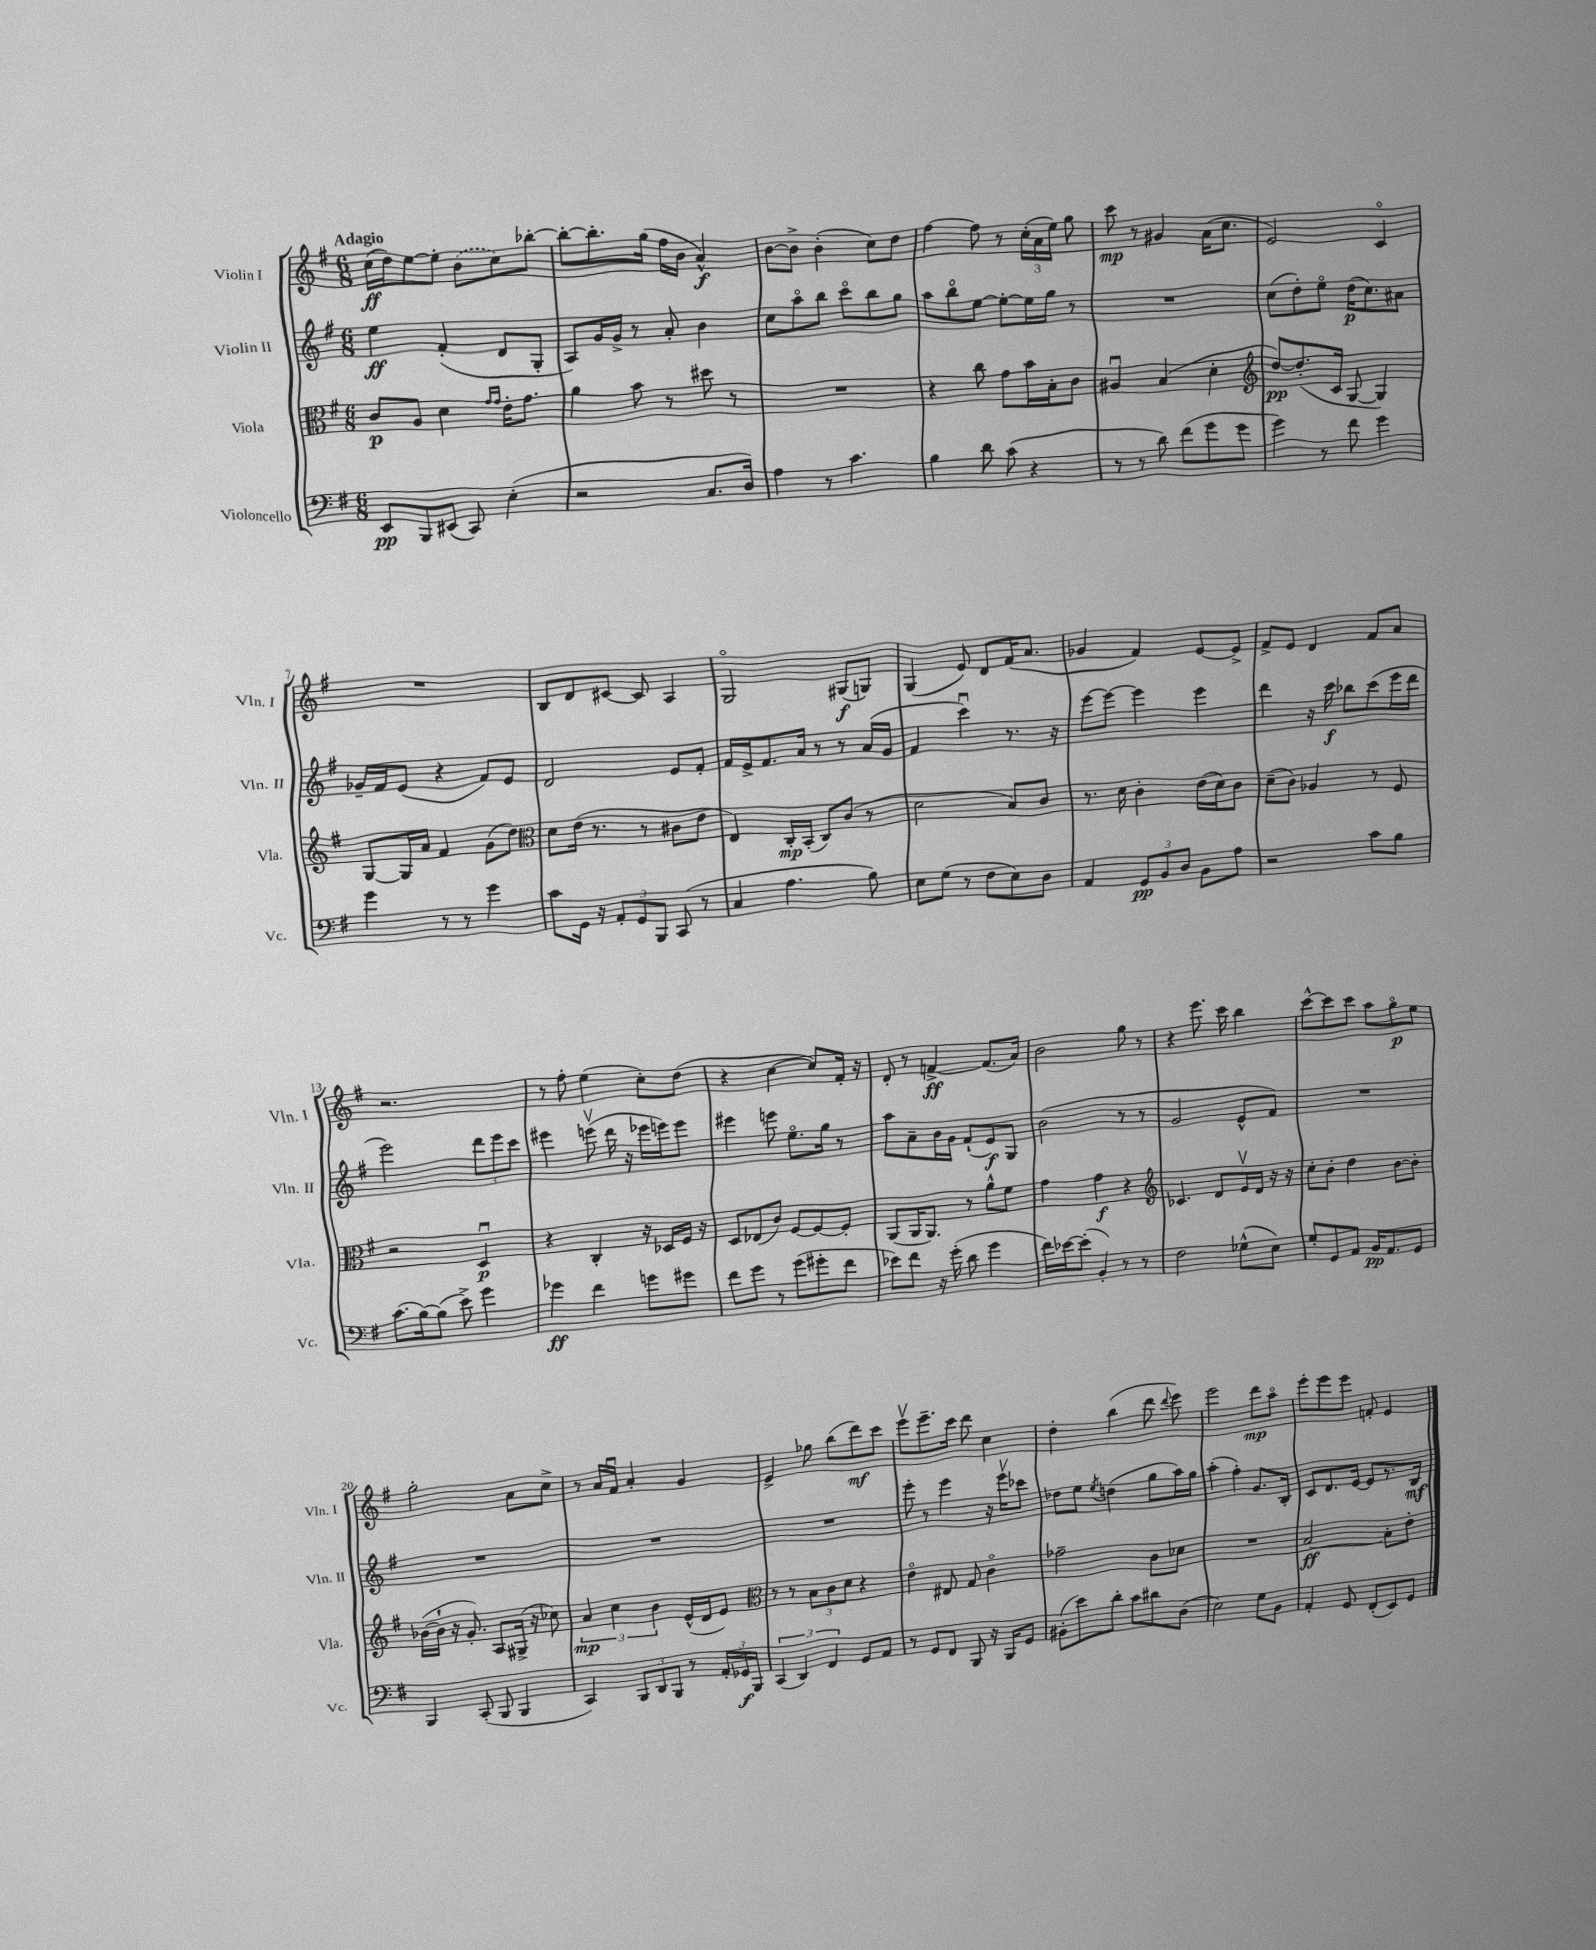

**kern	**dynam	**kern	**dynam	**kern	**dynam	**kern	**dynam
*part4	*part4	*part3	*part3	*part2	*part2	*part1	*part1
*staff4	*staff4	*staff3	*staff3	*staff2	*staff2	*staff1	*staff1
*I"Violoncello	*	*I"Viola	*	*I"Violin II	*	*I"Violin I	*
*I'Vc.	*	*I'Vla.	*	*I'Vln. II	*	*I'Vln. I	*
*clefF4	*	*clefC3	*	*clefG2	*	*clefG2	*
*k[f#]	*	*k[f#]	*	*k[f#]	*	*k[f#]	*
*M6/8	*	*M6/8	*	*M6/8	*	*M6/8	*
=1	=1	=1	=1	=1	=1	=1	=1
!	!	!	!	!	!	!LO:TX:a:B:t=Adagio	!
8EE/L	pp	8c/L	p	4ee\	ff	(16cc\LL	ff
.	.	.	.	.	.	16dd\J)	.
8BBB/	.	8A/J	.	.	.	[8ee\	.
(8EE#X/J	.	4d\	.	(4f#'/	.	8ee'\J]	.
8CC/)	.	.	.	.	.	(8b\L	.
.	.	16qqg/LL	.	.	.	.	.
.	.	16qqg/JJ	.	.	.	.	.
(4E'\	.	16e'\KL	.	8d/L	.	8cc\)	.
.	.	8.g\J	.	.	.	.	.
.	.	.	.	8G'/J	.	[8bb-X'\J	.
=2	=2	=2	=2	=2	=2	=2	=2
2r	.	4a\	.	8A/L)	.	8bb-'\L_	.
.	.	.	.	16g/L	.	8.bb-'\]	.
.	.	.	.	16g^/JJ	.	.	.
.	.	8b\	.	8r	.	.	.
.	.	.	.	.	.	(16gg\Jk	.
.	.	8r	.	8a'/	.	16ff#\LL	.
.	.	.	.	.	.	16b\JJ	.
8.C/L	.	8dd#X\	.	4b\	.	4a^^/)	f
.	.	8r	.	.	.	.	.
16D/Jk)	.	.	.	.	.	.	.
=3	=3	=3	=3	=3	=3	=3	=3
4A\	.	2.r	.	8cc\L	.	[8b\L	.
.	.	.	.	8aa\	.	8b^\J]	.
8r	.	.	.	8bb\J	.	(4b'\	.
4.c\	.	.	.	8ccc\L	.	.	.
.	.	.	.	8bb\	.	8cc\L)	.
.	.	.	.	8gg\J	.	8dd\J	.
=4	=4	=4	=4	=4	=4	=4	=4
4B\	.	4r	.	8aa\L	.	[4ff#\	.
.	.	.	.	8bb\	.	.	.
8d\	.	8cc\	.	[8ee\J	.	8ff#\]	.
(8c\	.	8g\L	.	8ee'\L_	.	8r	.
4r	.	16b\L	.	16ee\L]	.	(24cc'\LL	.
.	.	.	.	.	.	24a\	.
.	.	16B'\J	.	16gg\JJ	.	.	.
.	.	.	.	.	.	24ee\JJ)	.
.	.	8c\J	.	8r	.	8gg\	.
=5	=5	=5	=5	=5	=5	=5	=5
8r	.	4A#Xu/	.	2.r	.	8ccc\	mp
8r	.	.	.	.	.	8r	.
8d\)	.	(4B/	.	.	.	4g#X/	.
(8f#\L	.	.	.	.	.	.	.
8g\	.	4d'\	.	.	.	(16a\KL	.
.	.	.	.	.	.	8.cc\J	.
8g\J	.	.	.	.	.	.	.
=6	=6	=6	=6	=6	=6	=6	=6
*	*	*clefG2	*	*	*	*	*
4g\)	.	[8dd/L)	pp	(8cc\L	.	2e/)	.
.	.	(8.dd'/]	.	8dd'\)	.	.	.
8r	.	.	.	8ee\J	.	.	.
.	.	16c/Jk	.	.	.	.	.
8f#\	.	[8G/	.	(16dd\KL	p	.	.
.	.	.	.	8.cc\)	.	.	.
4g\	.	4G/])	.	.	.	4c/	.
.	.	.	.	8a#X\J	.	.	.
!!LO:LB:g=z
=7	=7	=7	=7	=7	=7	=7	=7
4g\	.	[8G/L	.	16g-X~/LL	.	2.r	.
.	.	.	.	16f#/J	.	.	.
.	.	16G/L]	.	(8e/J	.	.	.
.	.	16a/JJ	.	.	.	.	.
8r	.	4f#/	.	4r	.	.	.
8r	.	.	.	.	.	.	.
4g\	.	(8g\L	.	8f#/L)	.	.	.
.	.	8dd\J)	.	8e/J	.	.	.
=8	=8	=8	=8	=8	=8	=8	=8
*	*	*clefC3	*	*	*	*	*
8c\L	.	8d\L	.	2d/	.	8B/L	.
16GG\Jk	.	(16e\Jk	.	.	.	8d/	.
16r	.	8.r	.	.	.	.	.
12AA'/L	.	.	.	.	.	[8c#X/J	.
12GG/	.	.	.	.	.	.	.
.	.	8r	.	.	.	8c#/]	.
12BBB/J	.	.	.	.	.	.	.
(8CC/	.	8c#X\L	.	8e/L	.	4A/	.
8r	.	8e\J	.	8f#'/J	.	.	.
=9	=9	=9	=9	=9	=9	=9	=9
4C/	.	4E/)	.	16f#/LL	.	2G/	.
.	.	.	.	16e^/J	.	.	.
.	.	.	.	8.f#/	.	.	.
4.A\	.	16C'/LL	mp	.	.	.	.
.	.	(16BB'/JJ	.	16a/Jk	.	.	.
.	.	8C/L)	.	8r	.	.	.
.	.	(8c/J	.	8r	.	(8G#X/L	f
8B\)	.	8r	.	(16a/LL	.	8Gn/J)	.
.	.	.	.	16g/JJ	.	.	.
=10	=10	=10	=10	=10	=10	=10	=10
8E\L	.	2d\	.	4f#/	.	(4G/	.
(8G\J	.	.	.	.	.	.	.
8r	.	.	.	4cccu\)	.	8e/)	.
8F#\L	.	.	.	.	.	8d/L	.
8E\)	.	8B/L)	.	8.r	.	(16f#/K	.
.	.	.	.	.	.	8.a/J	.
8D\J	.	8c/J	.	.	.	.	.
.	.	.	.	16r	.	.	.
=11	=11	=11	=11	=11	=11	=11	=11
4AA/	.	8.r	.	[8eee\L	.	4g-X/	.
.	.	.	.	8eee\J_	.	.	.
.	.	16d\	.	.	.	.	.
12GG/L	pp	4c'\	.	4eee\]	.	4f#/)	.
12BB/	.	.	.	.	.	.	.
12D/J	.	.	.	.	.	.	.
8BB\L	.	(16e\LL	.	4eee\	.	[8e/L	.
.	.	16d\J)	.	.	.	.	.
8A\J	.	8c\J	.	.	.	8e^/J]	.
=12	=12	=12	=12	=12	=12	=12	=12
2r	.	(8d~\L	.	4ddd\	.	8f#^/L	.
.	.	8c\J)	.	.	.	8e/J	.
.	.	4A-X/	.	16r	.	4d/	.
.	.	.	.	16ccc\	f	.	.
.	.	.	.	8bb-X\L	.	.	.
8c\L	.	8r	.	(8ccc\	.	8f#/L	.
8B\J	.	8F#/	.	16eee\L	.	8a/J	.
.	.	.	.	16ddd\JJ	.	.	.
!!LO:LB:g=z
=13	=13	=13	=13	=13	=13	=13	=13
(8.c\L	.	2r	.	2eee\)	.	2.r	.
[16B\k)	.	.	.	.	.	.	.
(8B\J]	.	.	.	.	.	.	.
8e^\)	.	.	.	.	.	.	.
4g\	.	4Du/	p	12ddd\L	.	.	.
.	.	.	.	12eee\	.	.	.
.	.	.	.	12ccc\J	.	.	.
=14	=14	=14	=14	=14	=14	=14	=14
4g-X\	ff	4r	.	4eee#X\	.	8r	.
.	.	.	.	.	.	8ff#'\	.
4f#\	.	4C'/	.	(8eeenv\	.	(4ee\	.
.	.	.	.	16ddd\	.	.	.
.	.	.	.	16r	.	.	.
8gn\L	.	16r	.	16eee-X\LL	.	8cc'\L)	.
.	.	16D-X/LL	.	16eeen\J)	.	.	.
8g#X\J	.	16F#/JJ	.	8eee\J	.	(8dd\J	.
.	.	16r	.	.	.	.	.
=15	=15	=15	=15	=15	=15	=15	=15
8f#\L	.	8D/L	.	4eee#X\	.	4r	.
8g\J	.	(8E-X/	.	.	.	.	.
8r	.	8c/J)	.	8eeen\	.	[4cc\	.
(8g\L	.	[8F#/L	.	8.ee\L	.	.	.
8g#X'\	.	8F#/_	.	.	.	8cc/L])	.
.	.	.	.	16gg\Jk	.	.	.
8f#\J	.	8F#'/J]	.	8r	.	16f#'/Jk	.
.	.	.	.	.	.	16r	.
=16	=16	=16	=16	=16	=16	=16	=16
8e-X\L)	.	(8AA/L	.	8aa\L	.	8d'/	.
8f#\J	.	16AA/K	.	8a~\	.	8r	.
.	.	8.AA/J)	.	.	.	.	.
16r	.	.	.	16b\L	.	[4fn^/	ff
(16g'\	.	.	.	16g\JJ	.	.	.
8d\	.	8r	.	(8f#`/L	.	.	.
4g\	.	8a^^\L	.	8e/)	f	(8.f/L]	.
.	.	8f#\J	.	8G/J	.	.	.
.	.	.	.	.	.	16a/Jk)	.
=17	=17	=17	=17	=17	=17	=17	=17
16f#\LL)	.	4g\	.	(2b\	.	2b\	.
[16e-X\J	.	.	.	.	.	.	.
(8e-'\J]	.	.	.	.	.	.	.
4BB'/)	.	4g\	f	.	.	.	.
8r	.	4r	.	8r	.	8gg\	.
8r	.	.	.	8r	.	8r	.
=18	=18	=18	=18	=18	=18	=18	=18
*	*	*clefG2	*	*	*	*	*
2F#\	.	4.c-X/	.	2g/	.	4r	.
.	.	.	.	.	.	8.eee\	.
.	.	8d/L	.	.	.	.	.
.	.	.	.	.	.	16ccc\	.
(8G-X^^\L	.	16ev/L	.	8e^^/L	.	4bb\	.
.	.	16d/JJ	.	.	.	.	.
8E\J)	.	16r	.	8f#/J)	.	.	.
.	.	16r	.	.	.	.	.
=19	=19	=19	=19	=19	=19	=19	=19
8G'/L	.	8cc'\L	.	2.r	.	[8ccc^^\L	.
8GG/	.	8b'\J	.	.	.	8ccc\]	.
8AA/J	.	4dd\	.	.	.	8ccc\J	.
16BB/KL	pp	.	.	.	.	8aa\L	.
8.AA/	.	.	.	.	.	.	.
.	.	[8b\L	.	.	.	8gg\	p
8GG/J	.	8b'\J]	.	.	.	8ee\J	.
!!LO:LB:g=z
=20	=20	=20	=20	=20	=20	=20	=20
4BBB/	.	([16b-X\LL	.	2.r	.	2gg'\	.
.	.	16b-`\JJ]	.	.	.	.	.
.	.	16r	.	.	.	.	.
.	.	8.g'/)	.	.	.	.	.
(8CC'/	.	.	.	.	.	.	.
8BBB/	.	8A/L	.	.	.	.	.
4BBB/	.	(16G#X^/Jk	.	.	.	8a\L	.
.	.	16r	.	.	.	.	.
.	.	8cc-X\)	.	.	.	8cc^\J	.
=21	=21	=21	=21	=21	=21	=21	=21
4CC/)	.	6a/	mp	2.r	.	8r	.
.	.	.	.	.	.	16a/LL	.
.	.	6cc\	.	.	.	.	.
.	.	.	.	.	.	16f#u/JJ	.
12BBB/L	.	.	.	.	.	4a'/	.
12DD/	.	6b\	.	.	.	.	.
12BBB/J	.	.	.	.	.	.	.
8r	.	(16e^^/LL	.	.	.	4g/	.
.	.	16d/J	.	.	.	.	.
24AA'/LL	.	8e/J)	.	.	.	.	.
24GG-X/	f	.	.	.	.	.	.
24BBB/JJ	.	.	.	.	.	.	.
=22	=22	=22	=22	=22	=22	=22	=22
*	*	*clefC3	*	*	*	*	*
(6CC/	.	8r	.	2.r	.	4e^/	.
.	.	8r	.	.	.	.	.
6DD/)	.	.	.	.	.	.	.
.	.	12B\L	.	.	.	8gg-X\	.
6FF#/	.	12c\	.	.	.	.	.
.	.	.	.	.	.	(8bb\L	.
.	.	12d\J	.	.	.	.	.
8GG/L	.	4r	.	.	.	8ddd\)	mf
8AA/J	.	.	.	.	.	8ccc\J	.
=23	=23	=23	=23	=23	=23	=23	=23
8r	.	4e\	.	8eee'\	.	8eeev\L	.
8GG/L	.	.	.	8r	.	8.eee~\	.
8FF#/J	.	8E#X/	.	4eee\	.	.	.
.	.	.	.	.	.	16ccc\Jk	.
8BBB/	.	8G/	.	.	.	8ddd\	.
16r	.	4c\	.	16r	.	4cc\	.
16BBB/KL	.	.	.	16eeev\KL	.	.	.
8GG/J	.	.	.	8ccc-X\J	.	.	.
=24	=24	=24	=24	=24	=24	=24	=24
(8BB#X'\L	.	2g-X~\	.	8dd-X\L	.	4dd'\	.
8e\)	.	.	.	8ee\J	.	.	.
.	.	.	.	8qee/	.	.	.
8d'\J	.	.	.	(4ddn\	.	(4bb\	.
8c\L	.	.	.	.	.	.	.
8d#X\	.	8c\L	.	8gg\L	.	8ddd\	.
.	.	.	.	.	.	8qqddd/	.
(8D\J	.	8d-X\J	.	16aa\L)	.	8eee\)	.
.	.	.	.	16gg\JJ	.	.	.
=25	=25	=25	=25	=25	=25	=25	=25
2E\)	.	2.r	.	(4aa'\	.	2eee\	.
.	.	.	.	4ff#'\)	.	.	.
8G\L	.	.	.	8.g/L	.	8ddd\L	mp
8BB\J	.	.	.	.	.	8aa\J	.
.	.	.	.	16B'/Jk	.	.	.
=26	=26	=26	=26	=26	=26	=26	=26
4AA'/	.	[2B/	ff	8c/L	.	8eee'\L	.
.	.	.	.	8.d/	.	8eee\	.
8GG/	.	.	.	.	.	8eee\J	.
.	.	.	.	[16e/Jk	.	.	.
(8FF#'/L	.	.	.	8e/L]	.	8fn'/	.
8EE/)	.	8B'\L]	.	8.r	.	4e/	.
8GG/J	.	8e'\J	.	.	.	.	.
.	.	.	.	16B/Jk	mf	.	.
==	==	==	==	==	==	==	==
*-	*-	*-	*-	*-	*-	*-	*-
